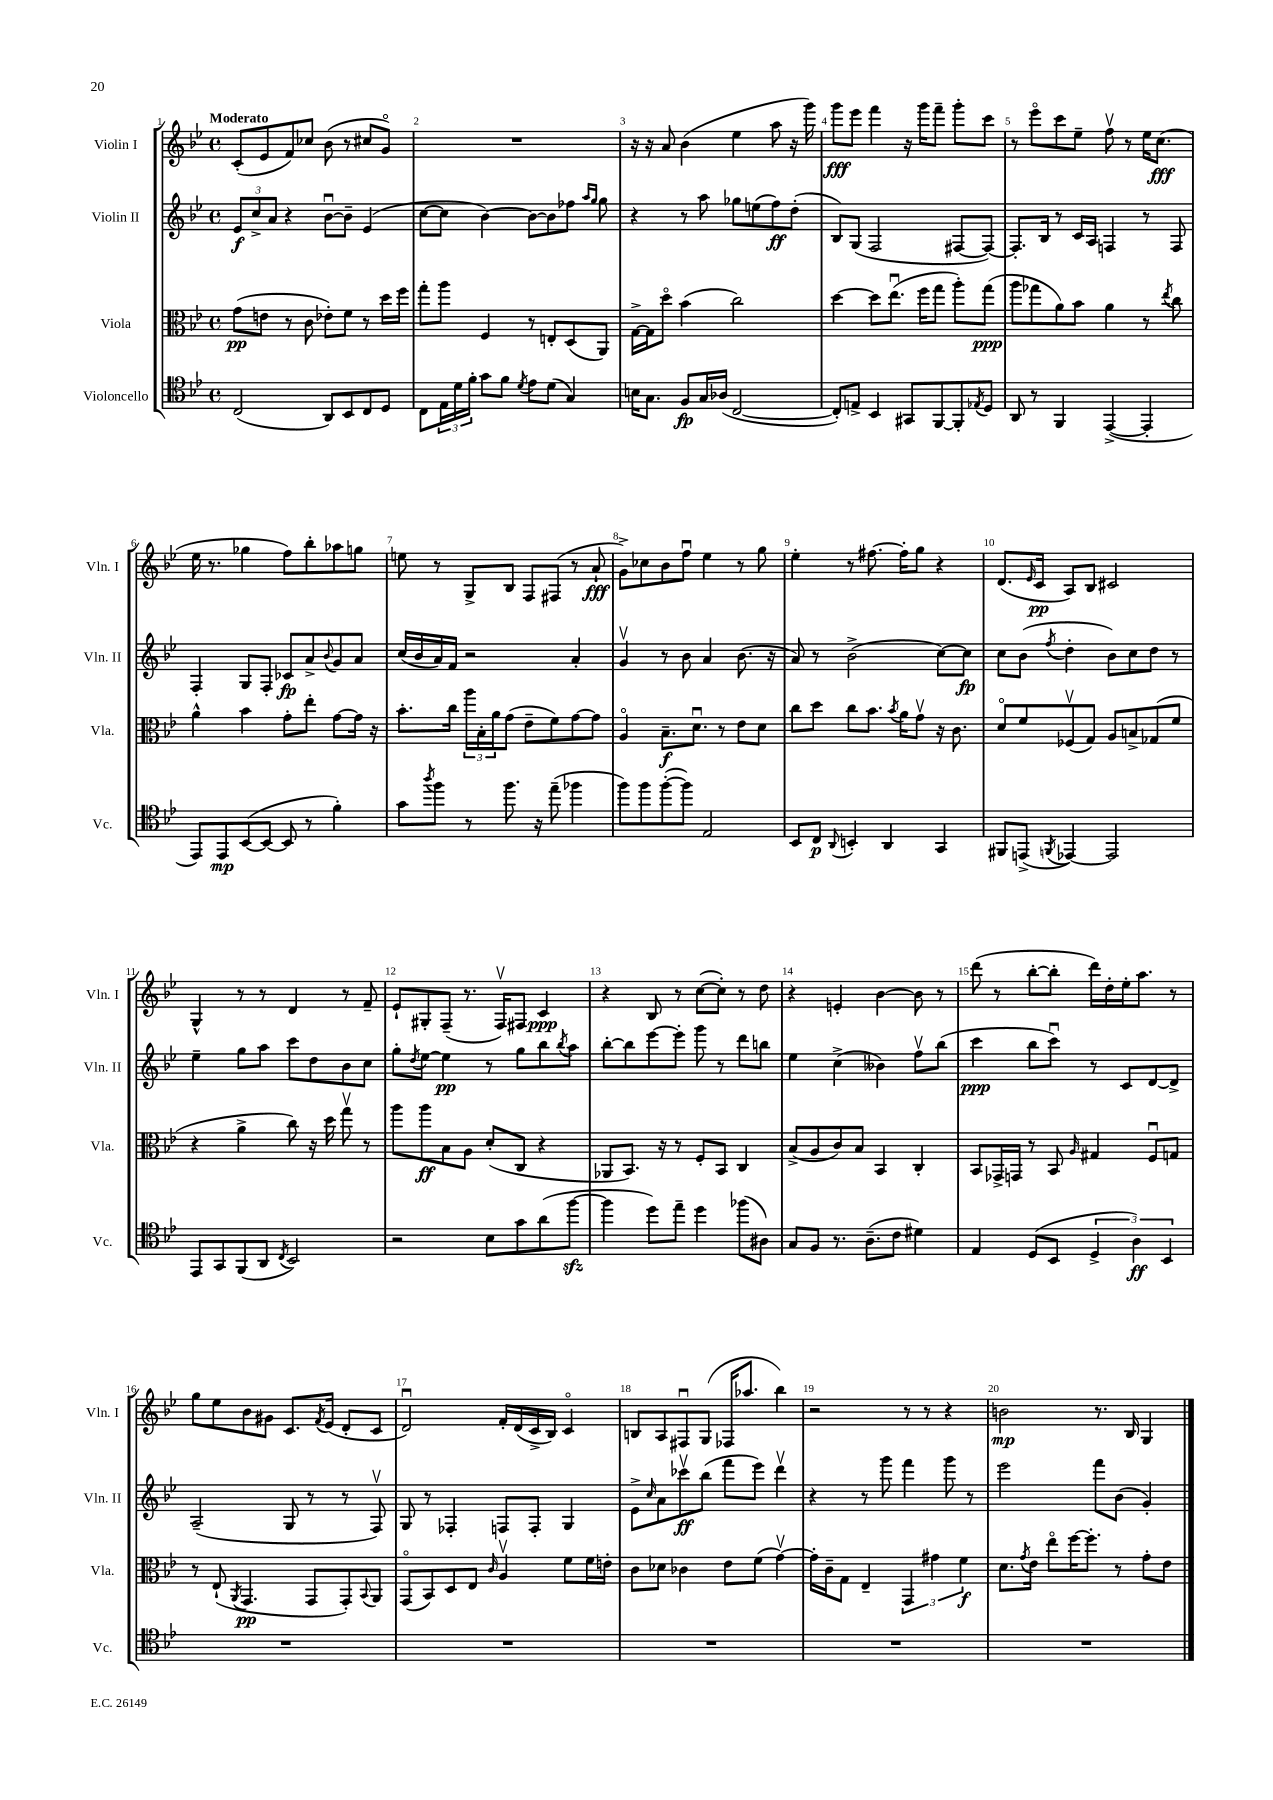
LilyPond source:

<<
\new StaffGroup <<
\new Staff = "s0" \with { instrumentName = "Violin I" shortInstrumentName = "Vln. I" } {
    \clef treble \key bes \major \defaultTimeSignature \time 4/4 \tempo "Moderato"
    c'8-.( ees'8 f'8) ces''8 bes'8( r8 cis''8 g'8\flageolet) |
    R1 |
    r16 r16 a'8 bes'4( ees''4 a''8 r16 g'''16) |
    g'''8\fff ees'''8 f'''4 r16 g'''16 f'''8-- g'''8-. c'''8 |
    r8 ees'''8\flageolet c'''8 ees''8-- f''8\upbow r8 ees''16 c''8.\fff( |
    ees''16 r8. ges''4 f''8) bes''8-. aes''8 g''8 |
    e''8 r8 g8-> bes8 f8 fis8( r8 a'8-!\fff |
    g'8->) ces''8 bes'8 f''8\downbow ees''4 r8 g''8 |
    ees''4-. r8 fis''8.~ fis''16-. g''8 r4 |
    d'8.( \grace { ees'16 } c'16\pp a8) bes8 cis'2 |
    g4-^ r8 r8 d'4 r8 f'8-- |
    ees'8-! gis8-. f8--( r8. f16\upbow) fis8 c'4\ppp |
    r4 bes8 r8 c''8~( c''8-.) r8 d''8 |
    r4 e'4-. bes'4~ bes'8 r8 |
    d'''8( r8 bes''8~-. bes''8-. d'''16) d''16-. ees''16-. a''8. r8 |
    g''8 ees''8 bes'8 gis'8 c'8. \acciaccatura { f'8 } ees'16( d'8-. c'8 |
    d'2\downbow) f'16-. d'16( c'16-> bes16) c'4\flageolet |
    b8 a8 fis8\downbow g8( fes16 aes''8. bes''4) |
    r2 r8 r8 r4 |
    b'2\mp r8. bes16 g4 \bar "|." |
}
\new Staff = "s1" \with { instrumentName = "Violin II" shortInstrumentName = "Vln. II" } {
    \clef treble \key bes \major \defaultTimeSignature \time 4/4
    \tuplet 3/2 { ees'8\f c''8-> a'8 } r4 bes'8~\downbow bes'8-- ees'4( |
    c''8~ c''8 bes'4~) bes'8~ bes'8 fes''8 \grace { a''16 g''16 } g''8 |
    r4 r8 a''8 ges''8 e''8( f''8\ff) d''8-.( |
    bes8) g8( f2 fis8~ fis8~) |
    fis8.-. bes16 r8 c'16 a16 f4 r8 f8 |
    f4-. g8 f8-. ces'8\fp a'8-> \appoggiatura { bes'8 } g'8 a'8 |
    c''16( bes'16 a'16) f'16 r2 a'4-. |
    g'4\upbow r8 bes'8 a'4 bes'8.( r16 |
    a'8) r8 bes'2->( c''8~) c''8\fp |
    c''8 bes'8( \acciaccatura { f''8 } d''4-. bes'8) c''8 d''8 r8 |
    ees''4-- g''8 a''8 c'''8 d''8 bes'8 c''8 |
    g''8-. \acciaccatura { d''8 } ees''8~ ees''4\pp r8 g''8 bes''8 \acciaccatura { bes''8 } a''8 |
    bes''8~-. bes''8 ees'''8~ ees'''8-. g'''8 r8 d'''8 b''8 |
    ees''4 c''4->( beses'4) f''8\upbow bes''8( |
    c'''4\ppp bes''8 c'''8\downbow) r8 c'8 d'8~ d'8-> |
    a2--( g8 r8 r8 f8\upbow) |
    g8 r8 fes4-. f8 f8-. g4 |
    ees'8-> \grace { c''16 } a'8 ces'''8\upbow\ff bes''8( f'''8 ees'''8) d'''4\upbow |
    r4 r8 g'''8 f'''4 g'''8 r8 |
    ees'''2 f'''8 bes'8( g'4-.) \bar "|." |
}
\new Staff = "s2" \with { instrumentName = "Viola" shortInstrumentName = "Vla." } {
    \clef alto \key bes \major \defaultTimeSignature \time 4/4
    g'8\pp( e'8 r8 c'8 ees'8-.) f'8 r8 d''16 f''16 |
    g''8-. a''8 f4 r8 e8-. d8( a,8) |
    g16~-> g16 d''8\flageolet bes'4( c''2) |
    d''4~ d''8 ees''8.\downbow( f''16 g''8 a''8-.) g''8\ppp( |
    a''8 ges''8 a'8) bes'8 a'4 r8 \acciaccatura { ees''8 } c''8 |
    a'4-^ bes'4 g'8-. ees''8-. g'8~ g'16 r16 |
    bes'8.-. c''16 \tuplet 3/2 { a''16 bes16-. a'16 } g'8( ees'8-- f'8) g'8~ g'8 |
    a4\flageolet bes8.--\f d'8.\downbow r8 ees'8 d'8 |
    c''8 d''8 c''8 bes'8. \acciaccatura { bes'8 } a'16 g'8\upbow r16 c'8. |
    d'8\flageolet f'8 fes8\upbow( g8) a8 b8-> ges8( f'8 |
    r4 a'4-> c''8) r16 d''16 g''8\upbow r8 |
    a''8 a''8\ff bes8 a8 d'8-.( c8 r4 |
    aes,8 bes,8.) r16 r8 f8-. bes,8 c4 |
    bes8->( a8 c'8) bes8 bes,4 c4-. |
    bes,8 ges,16-> g,16 r8 bes,8 \grace { a16 } gis4 f8\downbow g8 |
    r8 ees8-!( \acciaccatura { a,8 } g,4.\pp g,8 g,8-.) \appoggiatura { bes,8 } a,8 |
    g,8\flageolet( bes,8) d8 ees8 \grace { c'16 } a4\upbow f'8 f'16 e'16-. |
    c'8 des'8 ces'4 ees'8 f'8( g'4~\upbow) |
    g'16-. c'16-- g8 ees4-- \tuplet 3/2 { g,4 gis'4 f'4\f } |
    d'8. \acciaccatura { g'8 } ees'16 ees''8\flageolet f''16~ f''8.-. r8 g'8-. ees'8 \bar "|." |
}
\new Staff = "s3" \with { instrumentName = "Violoncello" shortInstrumentName = "Vc." } {
    \clef tenor \key bes \major \defaultTimeSignature \time 4/4
    c2( a,8) bes,8 c8 d8 |
    c8 \tuplet 3/2 { ees16 d'16 f'16-. } g'8 f'8 \acciaccatura { d'8 } ees'8 d'8( g4) |
    b16 g8. f8\fp g16 aes16( c2~ |
    c8-.) e8-> bes,4 gis,8 f,8~ f,8-. \acciaccatura { ees8 } d8 |
    a,8 r8 f,4 ees,4~->( ees,4-. |
    ees,8) ees,8\mp bes,8~( bes,8~ bes,8 r8 f'4-.) |
    g'8 \acciaccatura { a''8 } f''8 r8 f''8. r16 ees''8--( fes''4 |
    f''8) f''8 f''8~-.( f''8) ees2 |
    bes,8 c8\p \appoggiatura { a,8 } b,4-. a,4 g,4 |
    fis,8 e,8->( \acciaccatura { f,8 } ees,4~) ees,2 |
    ees,8 g,8 f,8( a,8 \acciaccatura { c8 } bes,2) |
    r2 bes8 g'8 a'8( f''8~\sfz |
    f''4 d''8) ees''8-- d''4 fes''8( ais8) |
    g8 f8 r8. a8.--( c'8 dis'4) |
    ees4 d8( bes,8 \tuplet 3/2 { d4-> a4\ff) bes,4 } |
    R1 |
    R1 |
    R1 |
    R1 |
    R1 \bar "|." |
}
>>
>>
\layout { \context { \Score \override BarNumber.break-visibility = ##(#f #t #t) barNumberVisibility = #all-bar-numbers-visible } }
